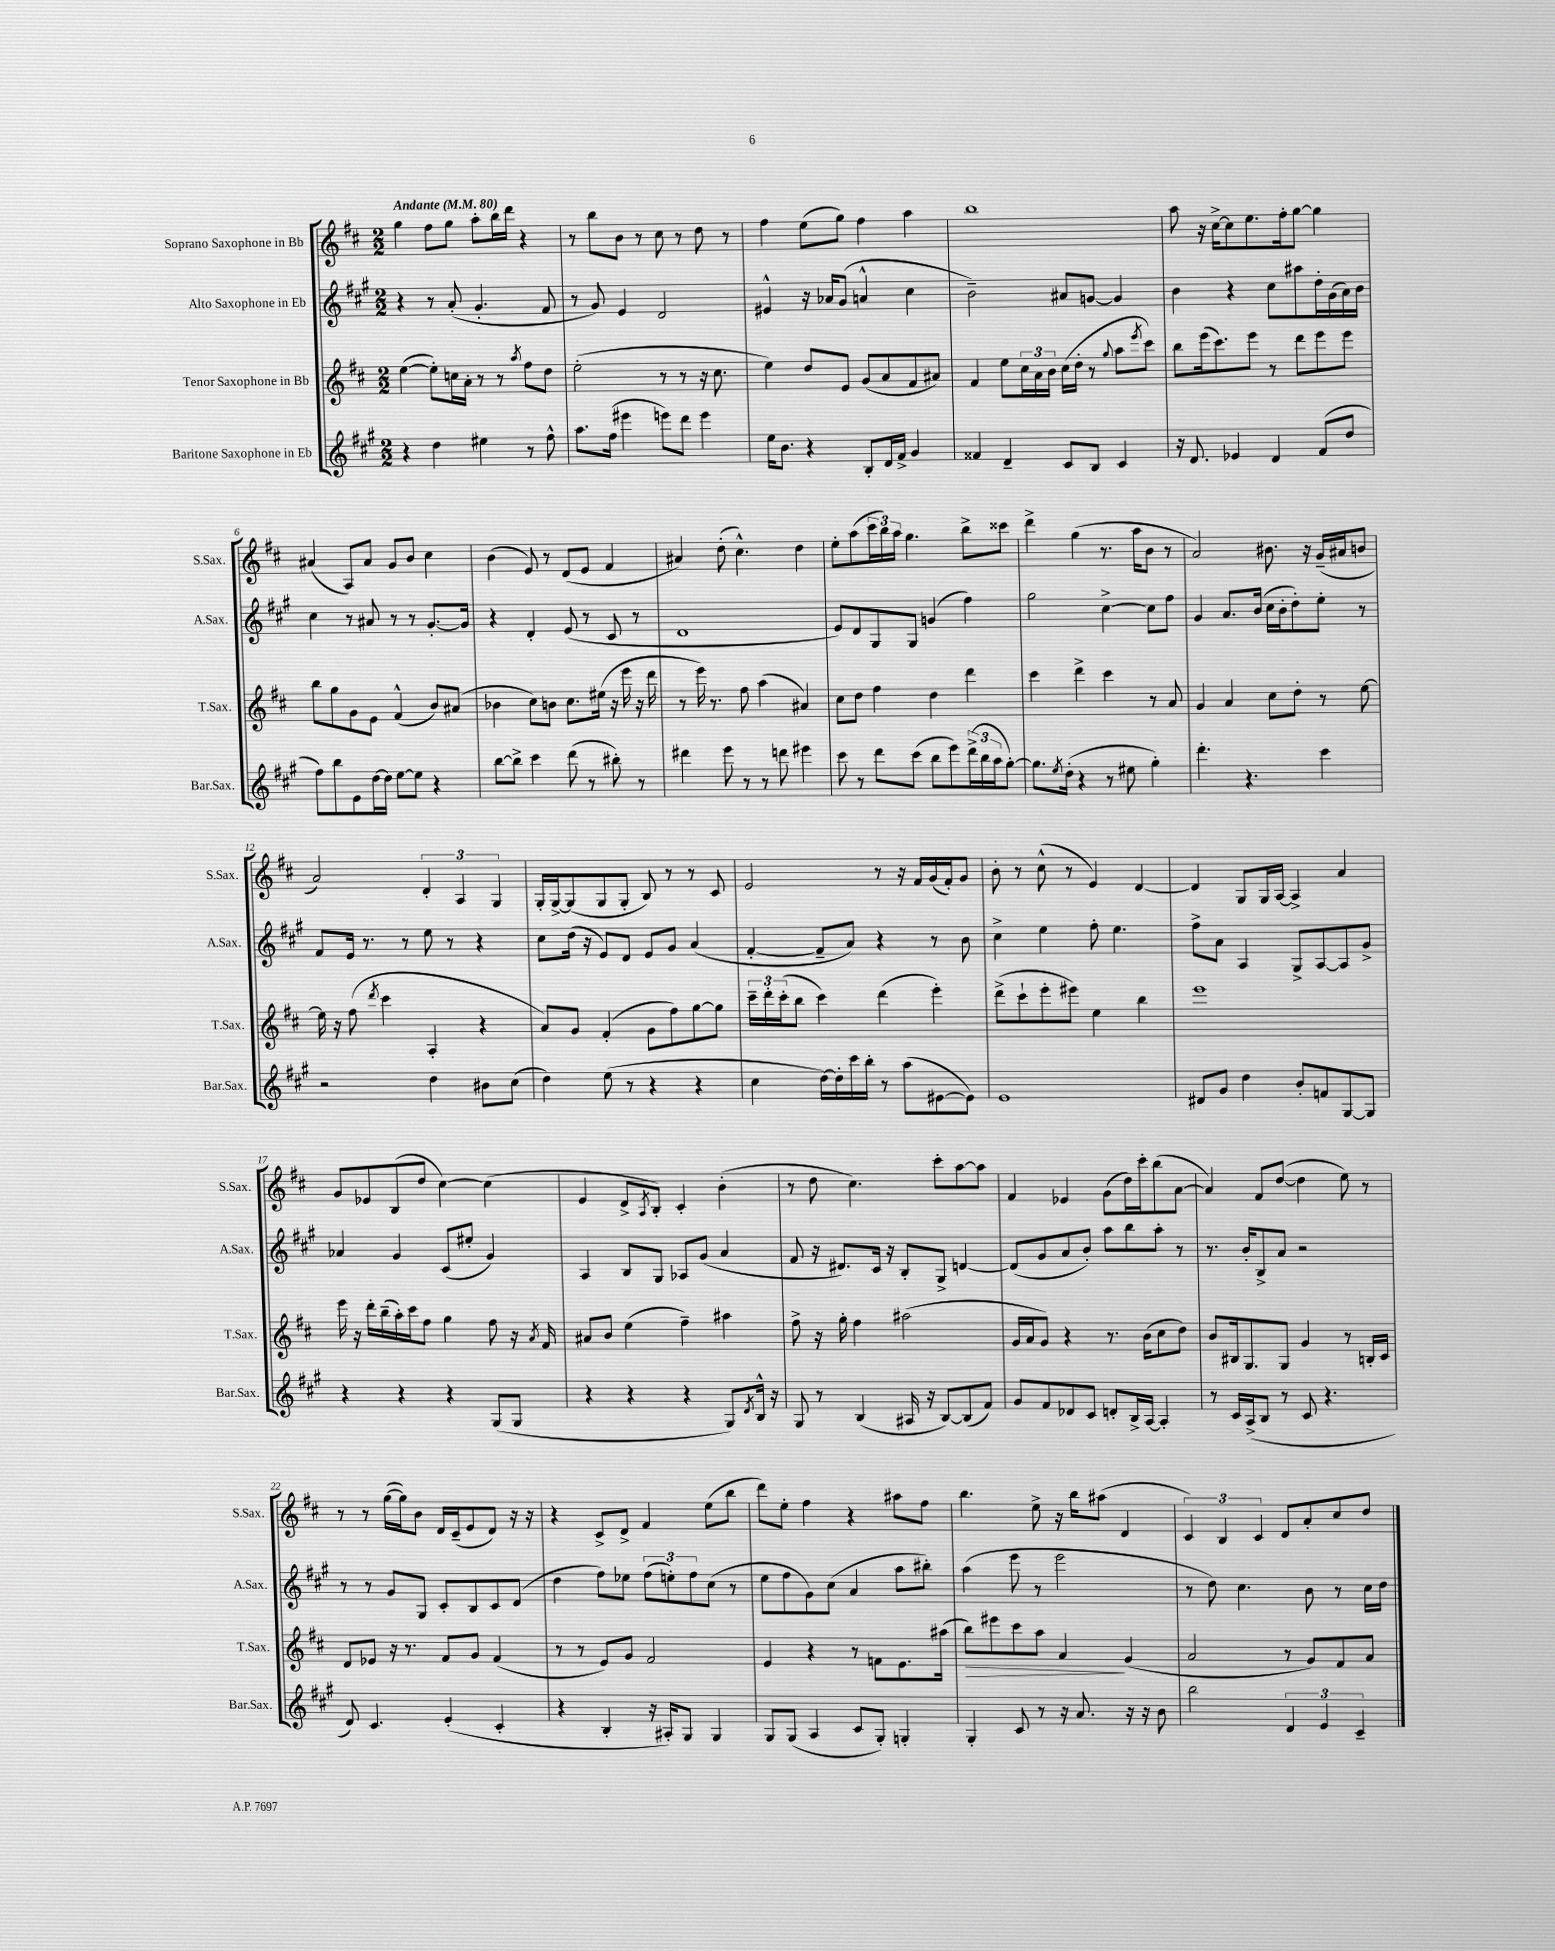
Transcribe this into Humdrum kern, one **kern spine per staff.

**kern	**kern	**dynam	**kern	**kern
*part4	*part3	*part3	*part2	*part1
*staff4	*staff3	*staff3	*staff2	*staff1
*I"Baritone Saxophone in Eb	*I"Tenor Saxophone in Bb	*	*I"Alto Saxophone in Eb	*I"Soprano Saxophone in Bb
*I'Bar.Sax.	*I'T.Sax.	*	*I'A.Sax.	*I'S.Sax.
*clefG2	*clefG2	*	*clefG2	*clefG2
*k[f#c#g#]	*k[f#c#]	*	*k[f#c#g#]	*k[f#c#]
*M2/2	*M2/2	*	*M2/2	*M2/2
*MM80	*MM80	*	*MM80	*MM80
=1	=1	=1	=1	=1
!	!	!	!	!LO:TX:a:B:t=Andante
4r	([4ee\	.	4r	4gg\
4dd\	8ee'\L])	.	8r	8ff#\L
.	16ccn\L	.	(8a'/	8gg\J
.	16a'\JJ	.	.	.
4ee#X\	8r	.	4.g#'/	8aa'\L
.	8r	.	.	16bb\L
.	.	.	.	16ddd\JJ
.	8qaa/	.	.	.
8r	8ff#\L	.	.	4r
8ff#^^\	8dd\J	.	8f#/	.
=2	=2	=2	=2	=2
8.aa\L	(2ee'\	.	8r	8r
.	.	.	8g#/)	8bb\L
(16ff#\Jk	.	.	.	.
4eee#X\	.	.	4e/	8b\J
.	.	.	.	8r
8eeen\L)	8r	.	2d/	8cc#\
8ddd\J	8r	.	.	8r
4eee\	16r	.	.	8dd\
.	8.cc#\	.	.	.
.	.	.	.	8r
=3	=3	=3	=3	=3
16ee\KL	4ee\)	.	4e#X^^/	4ff#\
8.b\J	.	.	.	.
4r	8dd/L	.	16r	(8ee\L
.	.	.	16a-X/KL	.
.	8e/J	.	(8g#/J	8gg\J)
8B'/L	(8g/L	.	4an^^/	4ff#\
16d/L	8a/	.	.	.
16f#^/JJ	.	.	.	.
4g#/	8f#/	.	4cc#\	4aa\
.	8a#X/J)	.	.	.
=4	=4	=4	=4	=4
4f##X/	4f#/	.	2b~\)	1bb
4d~/	8ee\L	.	.	.
.	24cc#\L	.	.	.
.	24a\	.	.	.
.	24b\JJ	.	.	.
8c#/L	(16cc#\LL	.	8a#X/L	.
.	16dd'\JJ	.	.	.
8B/J	8r	.	[8gn/J	.
.	8qqgg/	.	.	.
4c#/	8aa\L	.	4g/]	.
.	8qeee/	.	.	.
.	8ccc#\J)	.	.	.
=5	=5	=5	=5	=5
16r	8bb\L	.	4b\	8aa\
8.d/	.	.	.	.
.	(16eee\k	.	.	16r
.	8.ccc#\)	.	.	[16cc#^\KL
4e-X/	.	.	4r	8cc#\]
.	8eee\J	.	.	8.ee\
4d/	8r	.	8cc#\L	.
.	.	.	.	16ff#'\k
.	8ddd\L	.	8aa#X\	[8gg\J
(8f#/L	8eee\	.	16dd'\L	4gg\]
.	.	.	(16g#\	.
8dd/J	8eee\J	.	16a\)	.
.	.	.	16b\JJ	.
!!LO:LB:g=z
=6	=6	=6	=6	=6
8ff#\L)	8bb\L	.	4cc#\	(4a#X/
8bb\	8gg\	.	.	.
8e\	8g\	.	8r	8A/L)
[16dd\L	8e\J	.	8a#X/	8a#/J
16dd\JJ]	.	.	.	.
[8ee\L	(4f#^^/	.	8r	8g/L
8ee\J]	.	.	8r	8b/J
4r	8b/L)	.	[8.g#'/L	4cc#\
.	(8a#X/J	.	.	.
.	.	.	16g#/Jk]	.
=7	=7	=7	=7	=7
[8bb\L	4b-X\	.	4r	(4b\
8bb^\J]	.	.	.	.
4ccc#\	8cc#\L)	.	4d'/	8e/)
.	8bn\J	.	.	8r
(8ddd\	8.cc#\L	.	(8e/	(8d/L
8r	.	.	8r	8e/J
.	(16ee#X\Jk	.	.	.
8bb#X'\)	16r	.	8c#/	4f#/
.	16eee\	.	.	.
8r	16r	.	8r	.
.	16ddd\	.	.	.
=8	=8	=8	=8	=8
4ddd#X\	8r	.	1d	4a#X/)
.	16eee\)	.	.	.
.	8.r	.	.	.
8eee\	.	.	.	(8dd'\
8r	8ff#\	.	.	4.cc#^^\)
8r	(4aa\	.	.	.
8dddn\	.	.	.	.
4eee#X\	4a#X/)	.	.	4dd\
=9	=9	=9	=9	=9
8ccc#\	8cc#\L	.	8e/L)	8ee'\L
8r	8dd\J	.	8d/	(8aa\
8ddd\L	4ff#\	.	8G#/	24ccc#\L
.	.	.	.	24bb\)
.	.	.	.	24aa\JJ
(8ccc#\J	.	.	8G#/J	4.gg\
8bb\L	4dd\	.	(4gn/	.
8eee\)	.	.	.	.
(24ddd^\L	4ddd\	.	4ff#\)	8bb^\L
24bb\	.	.	.	.
24aa\J	.	.	.	.
[8gg#'\J)	.	.	.	8ccc##X\J
=10	=10	=10	=10	=10
8.gg#\L]	4ccc#\	.	2gg#\	4ddd^\
8qee/	.	.	.	.
(16dd'\Jk	.	.	.	.
4r	4ddd^\	.	.	(4gg\
8r	4ccc#\	.	[4cc#^\	8.r
8ee#X\	.	.	.	.
.	.	.	.	16aa\KL
4gg#'\)	8r	.	8cc#\L]	8b\J
.	8a/	.	8ff#\J	8r
=11	=11	=11	=11	=11
4.ddd'\	4g/	.	4g#/	2a/)
.	4a/	.	8.a/L	.
4.r	.	.	.	.
.	.	.	(16b/Jk	.
.	8cc#\L	.	16cc#\LL	8.b#X\
.	.	.	16b'\J	.
.	8dd'\J	.	8dd'\)	.
.	.	.	.	16r
4ccc#\	8r	.	8ee'\J	(16g~/LL
.	.	.	.	16a#X/J
.	[8ee\	.	8r	8bn/J
!!LO:LB:g=z
=12	=12	=12	=12	=12
2r	16ee\]	.	8f#/L	2a/)
.	16r	.	.	.
.	(8ff#\	.	16e/Jk	.
.	.	.	8.r	.
.	8qddd/	.	.	.
.	4ccc#\	.	.	.
.	.	.	8r	.
4dd\	4A'/	.	8ee\	6d'/
.	.	.	8r	.
.	.	.	.	6A/
8b#X\L	4r	.	4r	.
.	.	.	.	6G/
(8cc#\J	.	.	.	.
=13	=13	=13	=13	=13
4dd\)	8a/L)	.	8cc#\L	16G'/LL
.	.	.	.	[16G^/J
.	8g/J	.	(16dd\Jk	(8G/]
.	.	.	16r	.
(8ee\	(4f#'/	.	8e/L)	8G/
8r	.	.	8d/J	8G'/J
4r	8g\L	.	8e/L	8B/)
.	8ff#\)	.	8g#/J	8r
4r	[8gg\	.	(4a/	8r
.	8gg\J]	.	.	8c#/
=14	=14	=14	=14	=14
4cc#\	24ccc#~\LL	.	[4f#'/	2e/
.	24ddd'\	.	.	.
.	(24ccc#'\J	.	.	.
.	8bb\J	.	.	.
[16dd\LL)	4ccc#\)	.	8f#~/L]	.
16dd'\]	.	.	.	.
16ccc#\	.	.	8a/J)	.
16bb'\JJ	.	.	.	.
8r	(4ddd\	.	4r	8r
(8aa\L	.	.	.	16r
.	.	.	.	16f#/LL
[8e#X\	4eee'\)	.	8r	(16g/
.	.	.	.	16f#'/J)
8e#\J])	.	.	8b\	8g/J
=15	=15	=15	=15	=15
1e	(8ddd^\L	.	4cc#^\	8b'\
.	8ccc#`\	.	.	8r
.	8eee'\	.	4ee\	(8cc#^^\
.	8eee#X\J)	.	.	8r
.	4ee\	.	8ff#'\	4e/)
.	.	.	4.ee\	.
.	4bb\	.	.	[4d/
=16	=16	=16	=16	=16
8d#X/L	1eee	.	8ff#^\L	4d/]
8g#/J	.	.	8a\J	.
4dd\	.	.	4A/	8G/L
.	.	.	.	16G/L
.	.	.	.	[16A/JJ
8b'/L	.	.	8G#^/L	4A^/]
8fn/	.	.	[8A/	.
[8G#/	.	.	8A/]	4a/
8G#/J]	.	.	8g#^/J	.
!!LO:LB:g=z
=17	=17	=17	=17	=17
4r	16eee\	.	4a-X/	8g/L
.	16r	.	.	.
.	16ddd'\LL	.	.	8e-X/
.	(16bb~\	.	.	.
4r	16aa'\)	.	4g#/	(8B/
.	16ccc#\J	.	.	.
.	8ff#\J	.	.	8dd/J
4r	4gg\	.	(8c#/L	[4cc#\)
.	.	.	8ee#X'/J	.
(8G#/L	8ff#\	.	4g#/)	(4cc#\]
8G#/J	16r	.	.	.
.	8qa/	.	.	.
.	16f#/	.	.	.
=18	=18	=18	=18	=18
4r	8a#X/L	.	4A/	4e/
.	8b/J	.	.	.
4r	(4ee\	.	8B/L	8d^/L
.	.	.	.	8qA/
.	.	.	8G#/J	8B'/J)
4r	4ff#~\)	.	8A-X/L	4c#'/
.	.	.	(8g#/J	.
8G#/L)	4aa#X\	.	4a/	(4b'\
8qd/	.	.	.	.
16B^^/Jk	.	.	.	.
16r	.	.	.	.
=19	=19	=19	=19	=19
8G#/	8ff#^\	.	8f#/	8r
8r	16r	.	16r	8dd\
.	16gg'\	.	8.d#X/L)	.
(4B/	4ff#\	.	.	4.cc#\)
.	.	.	16c#/Jk	.
.	.	.	16r	.
16A#X/	(2aa#X\	.	8B'/L	.
16r	.	.	.	.
[8B/L)	.	.	8G#^/J	8ccc#'\L
(8B/]	.	.	[4dn/	[8aa\
8f#/J)	.	.	.	8aa\J]
=20	=20	=20	=20	=20
8g#/L	16g/LL	.	(8d/L]	4f#/
.	16a/J	.	.	.
8f#/	8g/J)	.	8g#/	.
8d-X/	4r	.	8a/	4e-X/
8c#/J	.	.	8b'/J)	.
8dn'/L	8.r	.	8aa\L	(8g\L
16B^/L	.	.	8bb\	16dd\L)
[16A/JJ	(16b\KL	.	.	16ccc#'\J
4A'/]	8cc#\	.	8aa'\J	(8bb\
.	8dd\J)	.	8r	[8a\J
=21	=21	=21	=21	=21
8r	8b/L	.	8.r	4a/])
16c#/LL	16B#X/k	.	.	.
(16A^/J	8.G/	.	16b'/KL	.
8B/J	.	.	8B^/	8f#/L
8r	8G/J	.	8a/J	([8dd/J
8c#/	4g/	.	2r	4dd\]
4.r	.	.	.	.
.	8r	.	.	8ee\)
.	16Bn'/LL	.	.	8r
.	16c#/JJ	.	.	.
!!LO:LB:g=z
=22	=22	=22	=22	=22
8d/)	8d/L	.	8r	8r
4.c#/	8e-X/J	.	8r	8r
.	16r	.	8g#/L	([16gg\LL
.	8.r	.	.	16gg\J])
.	.	.	8G#/J	8b\J
(4e'/	8f#/L	.	8c#'/L	16d/LL
.	.	.	.	(16c#~/J
.	8g/J	.	8B/	8e/
4c#'/	(4f#/	.	8c#/	8d/J)
.	.	.	(8d/J	16r
.	.	.	.	16r
=23	=23	=23	=23	=23
4r	8r	.	4dd\	4r
.	8r	.	.	.
4B'/	8e/L)	.	8ff#\L)	8c#^/L
.	8g/J	.	8ee-X\J	8d^/J
16r	2f#/	.	(12ff#\L	4f#/
16A#X'/KL)	.	.	.	.
.	.	.	12een'\)	.
8G#/J	.	.	.	.
.	.	.	12ff#\	.
4G#/	.	.	(8cc#\J	(8ee\L
.	.	.	8r	8bb\J
=24	=24	=24	=24	=24
8G#/L	4e/	.	8ee\L	8ddd\L)
(8G#/J	.	.	8ff#\	8ee'\J
4A/	4r	.	8g#\)	4ff#\
.	.	.	(8cc#\J	.
8c#/L	8r	.	4a/	4r
8G#'/J)	8fn\L	.	.	.
4Gn'/	8.e\	.	8aa\L	8aa#X\L
.	.	.	8bb#X'\J)	8ff#\J
.	(16aa#X\Jk	.	.	.
=25	=25	=25	=25	=25
!	!	!LO:HP:b	!	!
4G#'/	8bb\L)	>	(4aa\	4.bb\
.	8eee#X\	.	.	.
8c#/	8ccc#\	.	8eee\	.
8r	8aa\J	.	8r	8ee^\
16r	4a/	.	2eee\	16r
8.a/	.	.	.	16bb\KL
.	.	.	.	(8aa#X\J
16r	(4g/	]	.	4d/
16r	.	.	.	.
8b\	.	.	.	.
=26	=26	=26	=26	=26
2bb\	2a/	.	8r	6c#/)
.	.	.	8dd\)	.
.	.	.	.	6B/
.	.	.	4.cc#\	.
.	.	.	.	6c#/
6d/	8r	.	.	8d/L
.	8g/L)	.	8b\	8a'/
6e/	.	.	.	.
.	8f#/	.	8r	8cc#/
6c#~/	.	.	.	.
.	8a/J	.	16cc#\LL	8dd/J
.	.	.	16dd\JJ	.
==	==	==	==	==
*-	*-	*-	*-	*-
